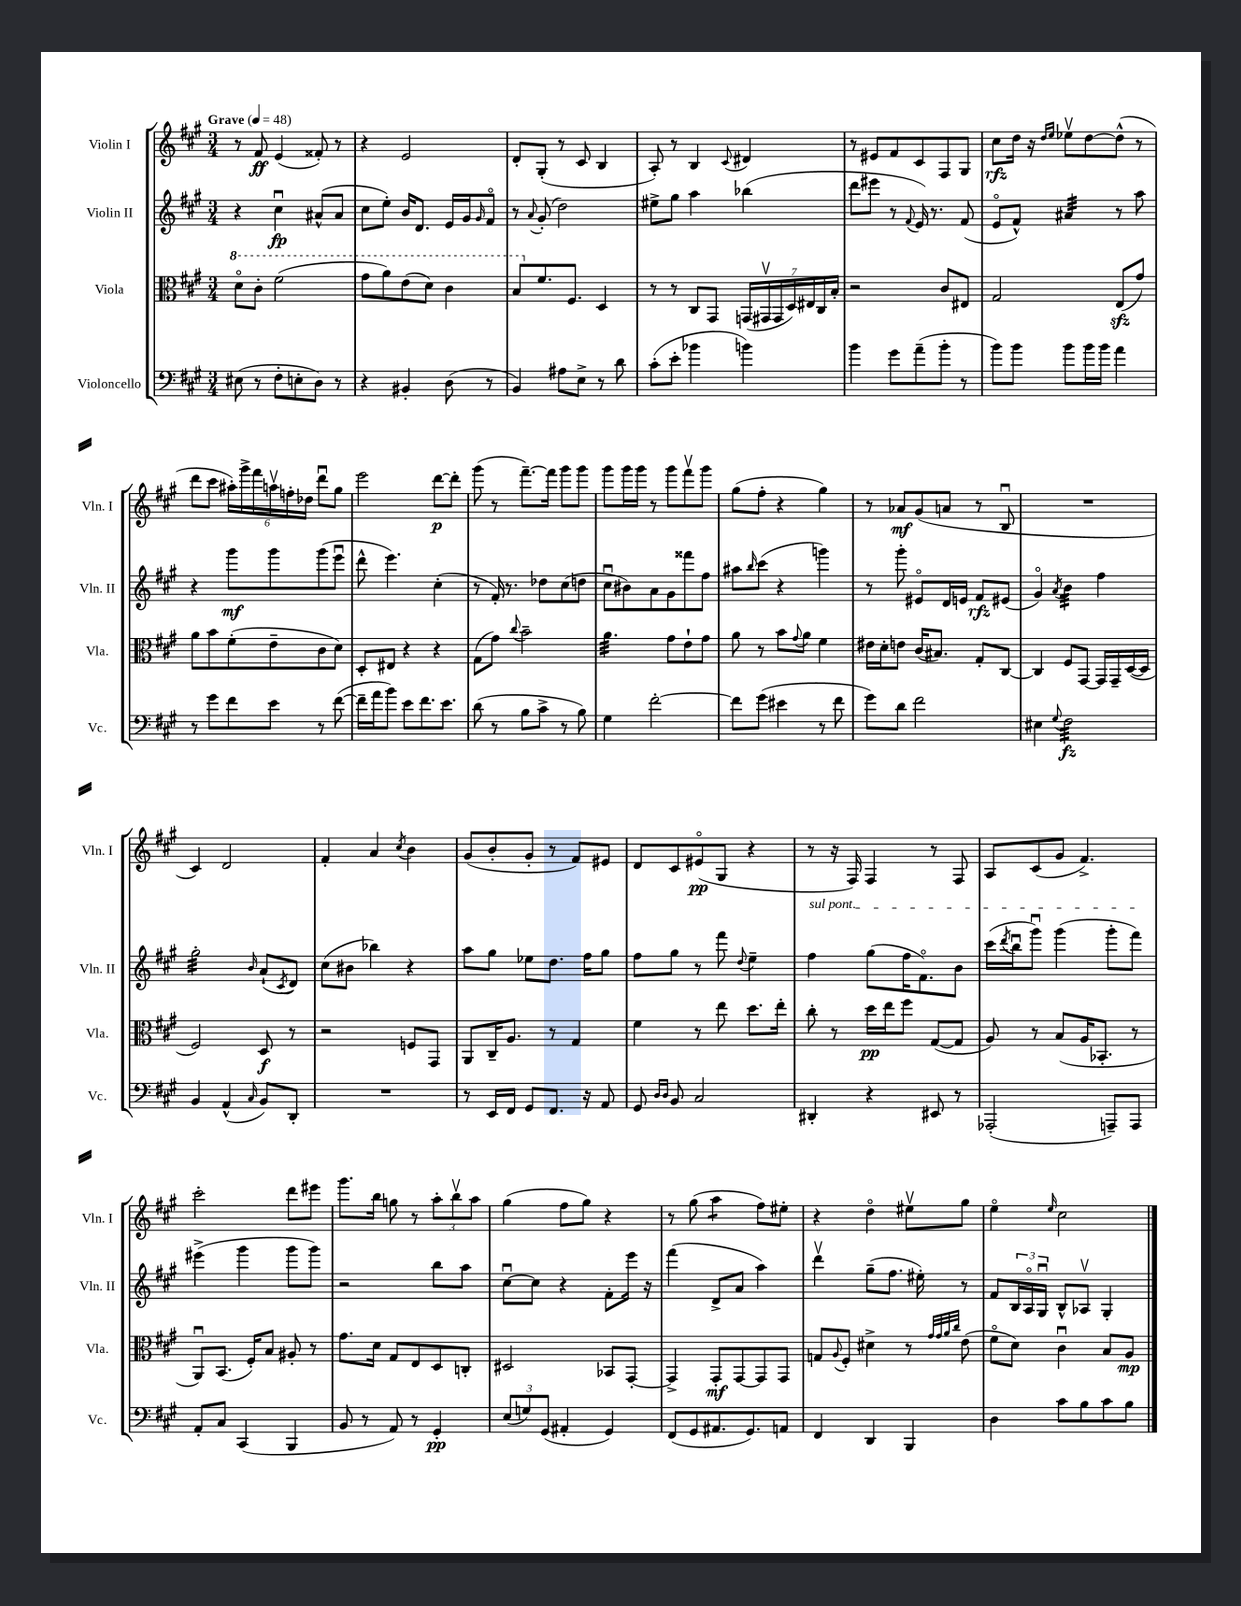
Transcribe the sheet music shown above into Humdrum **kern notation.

**kern	**kern	**kern	**kern
*staff4	*staff3	*staff2	*staff1
*clefF4	*clefC3	*clefG2	*clefG2
*k[f#c#g#]	*k[f#c#g#]	*k[f#c#g#]	*k[f#c#g#]
*M3/4	*M3/4	*M3/4	*M3/4
*MM48	*MM48	*MM48	*MM48
(8E#	8ddo	4r	8r
8r	8cc#'	.	8f#
8F#'	(2ff#	4cc#u	(4e
8E'	.	.	.
8D)	.	(8a#^^	8f##')
8r	.	8a#	8r
=	=	=	=
4r	8gg#	8cc#	4r
.	8aa)	8ee')	.
4BB#'	(8ee	16b	2e
.	.	8.d	.
.	8dd)	.	.
(8D	4cc#	16e	.
.	.	16g#	.
.	.	16qqg#	.
8r	.	8f#o	.
=	=	=	=
4BB)	8b	8r	8d'
.	.	8qqa	.
.	8.f#	(8g#'	(8G#'
8A#	.	2dd)	8r
.	8.F#	.	.
8E^	.	.	8c#
8r	4D	.	4B
8d	.	.	.
=	=	=	=
(8c#'	8r	8ee#^	8A')
8e'	8r	8gg#	8r
4b-	8C#	4aa	4B
.	8GG#	.	.
.	.	.	8qqc#
4b)	(28GG	(4bb-	4d#
.	28GG#v	.	.
.	28GG#	.	.
.	28D)	.	.
.	28E#	.	.
.	28C#	.	.
.	28B'	.	.
=	=	=	=
4b	2r	8ddd	8r
.	.	8eee#	8e#
8g#	.	8r	8f#
.	.	8qqf#	.
(8a~	.	16e)	8c#
.	.	8.r	.
8b'	8c#	.	8F#
8r	8E#	(8f#	8G#
=	=	=	=
8b)	2G#	8eo	8cc#
8b	.	8f#^^)	16dd
.	.	.	16r
.	.	.	16qqdd
.	.	.	16qqee
8b	.	4a#	8ee-v
16b	.	.	[8dd
16b	.	.	.
4a	(8E	8r	(8dd^^]
.	8g#)	8aa	8r
=	=	=	=
8r	8a	4r	8ddd
8g#	8b	.	8ccc#
8f#	(8f#'	8ggg#	24aa#')
.	.	.	24ggg#^
.	.	.	24fff#
8e	8e~	8ggg#	24aav
.	.	.	24ff'
.	.	.	24dd-
8r	8c#	(8ggg#	8dddu
([8f#	8d)	8eeeu	8gg#
=	=	=	=
16f#~]	8D'	8ddd^^	2eee
16a	.	.	.
8b)	8E#	4.eee)	.
8e	4r	.	.
8.f#	.	.	.
.	4r	(4cc#'	[8ddd
8.e	.	.	.
.	.	.	8ddd']
=	=	=	=
(8d	(8G#	8r	(8ggg#
8r	8g#)	16f#')	8r
.	.	8.r	.
.	8qqcc#	.	.
8B	2b~	.	[8.fff#~)
8c#^	.	8dd-	.
.	.	.	16fff#]
8r	.	(8cc#	8ggg#
8B)	.	8dd	8ggg#
=	=	=	=
4G#	4.a	8cc#u	8ggg#
.	.	8b#)	16ggg#
.	.	.	16ggg#
[2f#'	.	8a	8r
.	8g#	8g#	8ggg#
.	8e`	8fff##	8fff#v
.	8g#	8ff#	8ggg#
=	=	=	=
8f#]	8a	8aa#	(8gg#
.	.	16qqbb	.
(8g#	8r	(8ccc#	8ff#'
4e#	8b	4r	4r
.	8qqg#	.	.
.	8a	.	.
8r	4f#	4ggg)	4gg#)
8f#	.	.	.
=	=	=	=
8g#)	16e#	8r	8r
.	16d'	.	.
8d	8e	8ggg#'	8a-
2f#	(16c#	8e#o	(8g#
.	8.B#)	.	.
.	.	16d	8a
.	.	16e	.
.	8G#'	8f#	8r
.	[8C#	(8e#	8Bu
=	=	=	=
4E#	4C#]	4g#o)	2.r
8qqG#	.	8qa	.
2F#	8F#	4b	.
.	[8GG#	.	.
.	16GG#]	4ff#	.
.	16GG#~	.	.
.	([16D	.	.
.	16D]	.	.
=	=	=	=
4BB	2F#)	2gg#'	4c#)
(4AA^^	.	.	2d
16qqC#	.	16qqb	.
8BB)	8D	(8a`	.
.	.	8qc#	.
8DD'	8r	8d)	.
=	=	=	=
2.r	2r	(8cc#	4f#'
.	.	8b#	.
.	.	4bb-)	4a
.	.	.	8qcc#
.	8F	4r	4b
.	8GG#	.	.
=	=	=	=
8r	8AA	8aa	(8g#
16EE	16C#~	8gg#	8b'
16FF#	8.A	.	.
8GG#	.	8ee-	8g#'
8.FF#	8r	8.dd	8r
.	4G#	.	8f#)
16r	.	16ff#	.
8AA	.	8gg#	8e#
=	=	=	=
8GG#	4f#	8ff#	8d
16qqD	.	.	.
16qqD	.	.	.
8BB	.	8gg#	8c#
2C#	8r	8r	(8e#o
.	8ee	8fff#	8G#
.	.	8qqdd	.
.	8.dd	4ee~	4r
.	16ee'	.	.
=	=	=	=
4DD#'	8cc#'	4ff#	8r
.	8r	.	16r
.	.	.	16F#)
4r	16dd	(8gg#	4F#
.	16ee	.	.
.	8ff#	16ff#	.
.	.	8.f#o)	.
8EE#	([8G#	.	8r
8r	8G#]	8b	8F#
=	=	=	=
(2AAA-'	8A)	(16ccc#	8A
.	.	8qddd	.
.	.	16bbu	.
.	8r	8ggg#u)	(8c#
.	(8B	(4ggg#	8g#
.	16A	.	4.f#^)
.	8.BB-'	.	.
8AAA~)	.	8ggg#'	.
8AAA	8r	8fff#)	.
=	=	=	=
8AA'	8AAu)	(4eee#^	2ccc#'
8C#	(8.BB	.	.
(4CC#	.	4ggg#	.
.	16F#')	.	.
.	8B	.	.
4BBB	8A#'	8ggg#	8ddd
.	8r	8ggg#)	8eee#
=	=	=	=
8BB	8.g#	2r	8.ggg#
8r	.	.	.
.	16d	.	16bb
8AA)	8G#	.	8gg
8r	8E	.	8r
4GG#'	8D	8bb	12aa'
.	.	.	12bbv
.	8C'	8aa	.
.	.	.	12aa
=	=	=	=
(12E	2D#	[8cc#u	(4gg#
12G)	.	.	.
.	.	8cc#]	.
(12GG#	.	.	.
4AA#'	.	4r	8ff#
.	.	.	8gg#)
4GG#)	8BB-	8f#'	4r
.	[8GG#'	16eee	.
.	.	16r	.
=	=	=	=
(8FF#	4GG#^]	(4fff#	8r
8GG#	.	.	(8gg#
8.AA#	8GG#'	8d^	4aa
.	[8GG#	8a	.
8.GG#)	.	.	.
.	8GG#]	4aa)	8ff#)
8AA	8GG#	.	8ee#'
=	=	=	=
4FF#	8G	4dddv	4r
.	8qqA	.	.
.	8F#'	.	.
4DD	4d#^	(8gg#~	4ddo
.	.	8.ff#	.
4BBB	8r	.	8ee#v
.	.	16ee#')	.
.	32qqg#	.	.
.	32qqg#	.	.
.	32qqa	.	.
.	32qqcc#	.	.
.	(8e	8r	8gg#
=	=	=	=
4D	8f#o	8f#	4eeo
.	8d)	24B	.
.	.	24Ao	.
.	.	24G#u	.
.	.	.	16qqee
8c#	4c#u	8B^^	2cc#
8B	.	8A-v	.
8c#	8B	4G#'	.
8B	8A	.	.
==	==	==	==
*-	*-	*-	*-
